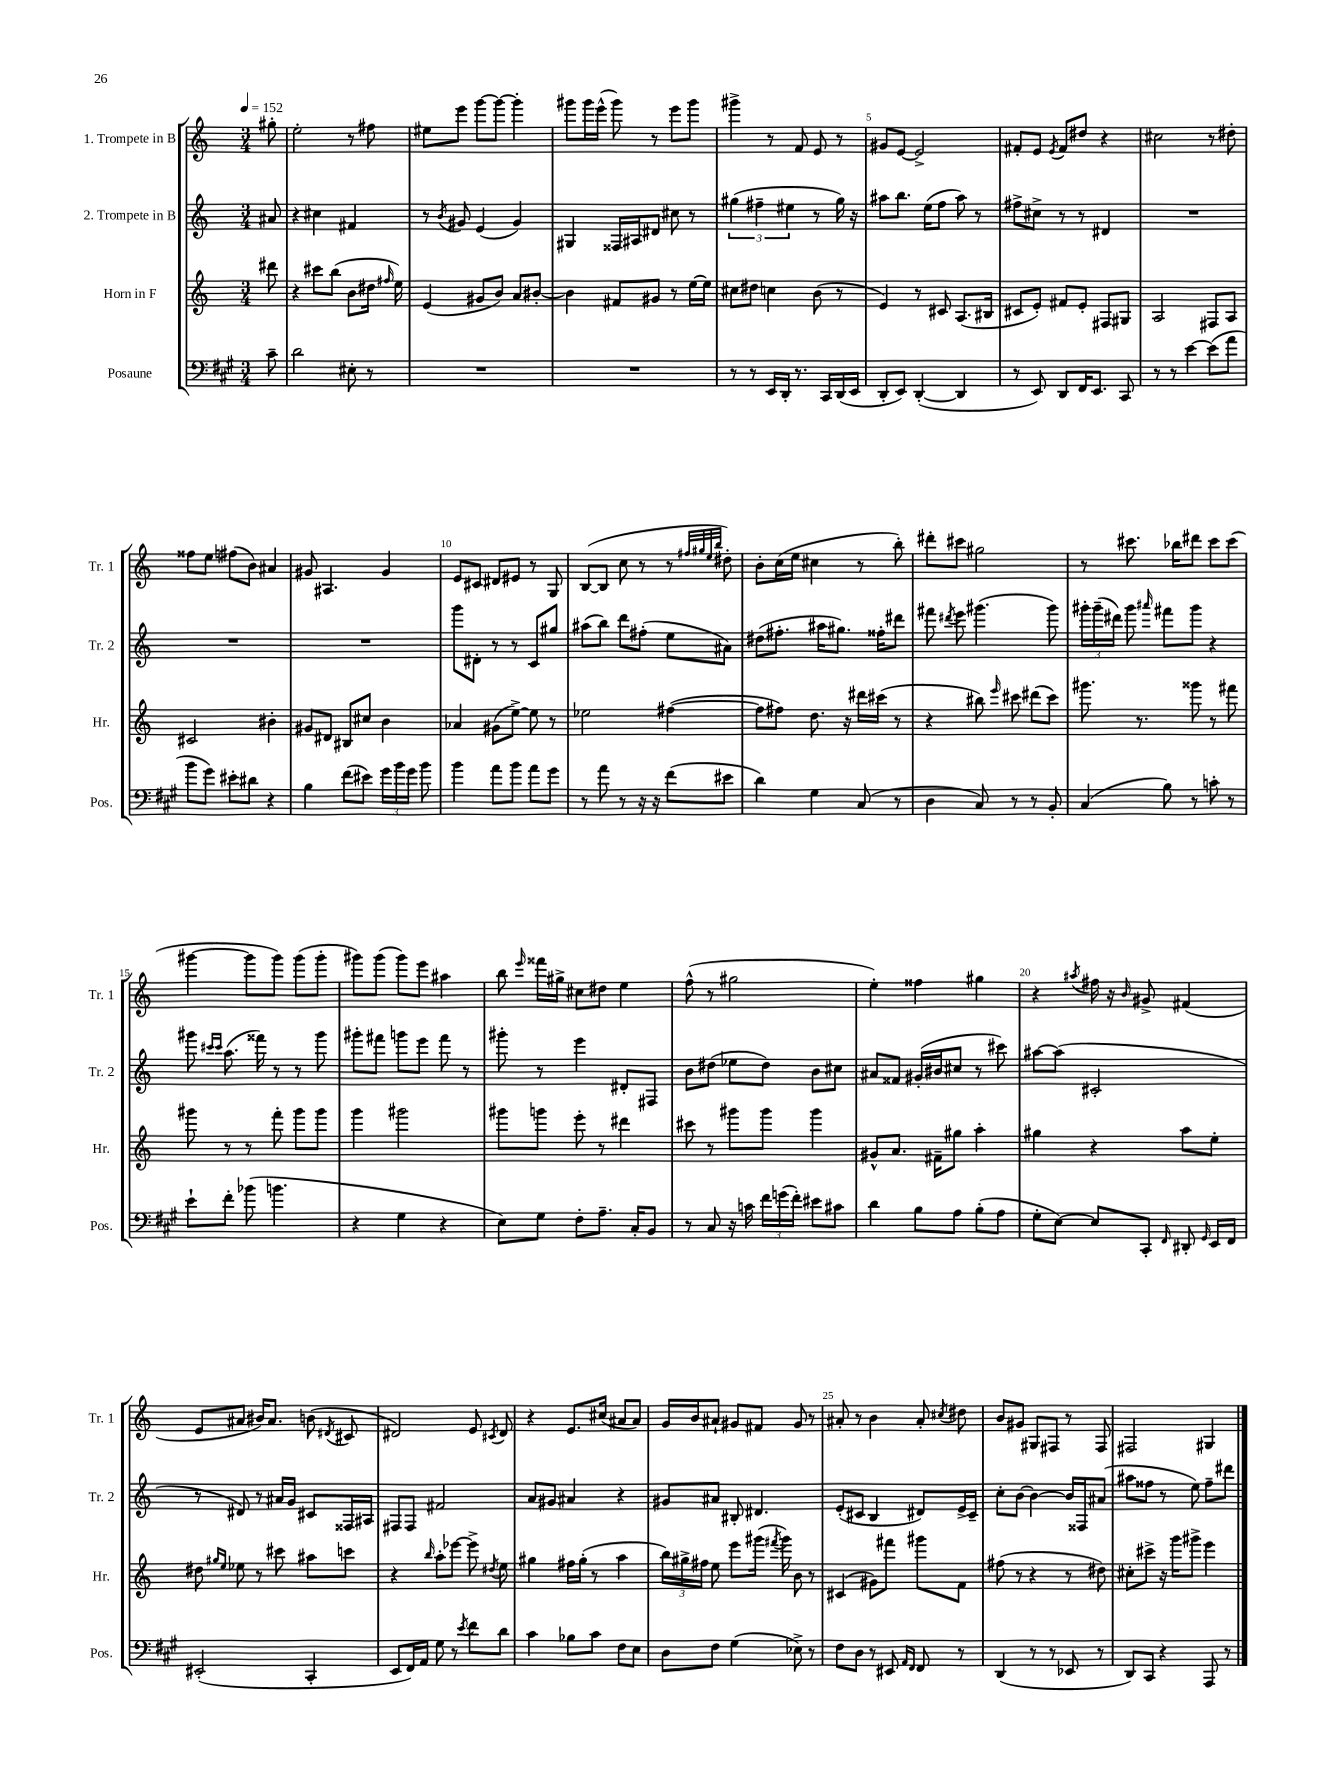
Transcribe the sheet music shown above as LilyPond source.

<<
\new StaffGroup <<
\new Staff = "s0" \with { instrumentName = "1. Trompete in B" shortInstrumentName = "Tr. 1" } {
    \clef treble \key c \major \numericTimeSignature \time 3/4 \partial 8 \tempo 4 = 152
    \autoBeamOff gis''8-. |
    e''2-. r8 fis''8 |
    eis''8[ e'''8] g'''8[~ g'''8]~ g'''4-. |
    gis'''8[ gis'''16 e'''16]-^( gis'''8) r8 e'''8[ gis'''8] |
    gis'''4-> r8 f'8 e'8 r8 |
    gis'8[ e'8]~ e'2-> |
    fis'8[-. e'8] \acciaccatura { e'8 } fis'8[ dis''8] r4 |
    cis''2 r8 dis''8-. |
    fisis''8[ e''8] fis''8[( b'8]) ais'4 |
    gis'8 ais4. gis'4 |
    e'8[ cis'8] dis'8[ eis'8] r8 g8 |
    b8[~( b8] c''8 r8 r8 \grace { fis''32[ gis''32 e''32 b''32] } dis''8-.) |
    b'8[-. c''16( e''16] cis''4 r8 b''8-.) |
    dis'''8[-. cis'''8] gis''2 |
    r8 cis'''8. bes''16[ dis'''8] cis'''8[ cis'''8]( |
    gis'''4~ gis'''8[ gis'''8]) gis'''8[( gis'''8]-. |
    gis'''8[) gis'''8]( gis'''8[) e'''8] ais''4 |
    b''8 \grace { e'''16 } fisis'''16[ gis''16]-> cis''8[ dis''8] e''4 |
    f''8-^( r8 gis''2 |
    e''4-.) fisis''4 gis''4 |
    r4 \acciaccatura { ais''8 } fis''16 r16 \grace { b'16 } gis'8-> fis'4( |
    e'8[ ais'8] bis'16[) ais'8.] b'8( \acciaccatura { dis'8 } cis'8 |
    dis'2) e'8 \acciaccatura { cis'8 } dis'8 |
    r4 e'8.[ cis''16]( ais'8[ ais'8]) |
    g'16[ b'16 ais'8]-! gis'8[ fis'8] gis'8 r8 |
    ais'8-. r8 b'4 ais'8-. \acciaccatura { cis''8 } dis''8 |
    b'8[ gis'8] gis8[ fis8] r8 fis8 |
    fis2 gis4 \bar "|." |
}
\new Staff = "s1" \with { instrumentName = "2. Trompete in B" shortInstrumentName = "Tr. 2" } {
    \clef treble \key c \major \numericTimeSignature \time 3/4 \partial 8
    \autoBeamOff ais'8 |
    r4 cis''4 fis'4 |
    r8 \acciaccatura { b'8 } gis'8 e'4( gis'4) |
    gis4 fisis16[ ais16 dis'8] cis''8 r8 |
    \tuplet 3/2 { gis''4( fis''4-- eis''4 } r8 gis''16) r16 |
    ais''8[ b''8.] e''16[( f''8] ais''8) r8 |
    fis''8[-> cis''8]-> r8 r8 dis'4 |
    R2. |
    R2. |
    R2. |
    g'''8[ dis'8]-. r8 r8 c'8[ gis''8] |
    ais''8[( b''8]) d'''8[ fis''8]-.( e''8[ ais'8]) |
    dis''8[( fis''8.]-. ais''16[ gis''8.]) fisis''16[-. dis'''8] |
    fis'''8 \acciaccatura { dis'''8 } e'''8 gis'''4.( gis'''8) |
    \tuplet 3/2 { gis'''16[-. gis'''16--( dis'''16]) } gis'''8 \grace { ais'''16 } fis'''8[ gis'''8] r4 |
    gis'''8 \grace { cis'''16[ cis'''16] } a''8.( fisis'''16) r8 r8 gis'''8 |
    gis'''8[-. fis'''8] g'''8[ e'''8] fis'''8 r8 |
    gis'''8-. r8 e'''4 dis'8[-. fis8] |
    b'8[ dis''8]( ees''8[ dis''8]) b'8[ cis''8] |
    ais'8[ fisis'8] gis'16[-.( bis'16 cis''8] r8 cis'''8) |
    ais''8[~ ais''8]( cis'2-. |
    r8 dis'8) r8 ais'16[ g'16] cis'8[ fisis16 ais16] |
    fis8[ fis8] fis'2 |
    a'8[ gis'8] ais'4 r4 |
    gis'8[ ais'8] bis8-. dis'4. |
    e'8[-.( cis'8] b4 dis'8[) e'16-> cis'16]-- |
    c''8[-. b'8]~ b'4~ b'16[ fisis16 ais'8]( |
    ais''8[ fisis''8] r8 e''8) fisis''8[-- dis'''8] \bar "|." |
}
\new Staff = "s2" \with { instrumentName = "Horn in F" shortInstrumentName = "Hr." } {
    \clef treble \key c \major \numericTimeSignature \time 3/4 \partial 8
    \autoBeamOff dis'''8 |
    r4 cis'''8[ b''8]( b'8[ dis''16] \grace { fis''16 } e''16) |
    e'4( gis'8[ b'8]) a'8[ bis'8]~-. |
    bis'4 fis'8[ gis'8] r8 e''16[~ e''16] |
    cis''8[ dis''8] c''4 b'8( r8 |
    e'4) r8 cis'8 a8.[( bis16] |
    cis'8[ e'8]-.) fis'8[ e'8]-. fis8[ gis8] |
    a2 fis8[ a8] |
    cis'2 bis'4-. |
    gis'8[ dis'8] bis8[ cis''8] b'4 |
    aes'4 gis'8[( e''8]~->) e''8 r8 |
    ees''2 fis''4~( |
    fis''8[ fis''8]) d''8. r16 dis'''16[ cis'''16]( r8 |
    r4 bis''8) \grace { e'''16 } cis'''8 dis'''8[( cis'''8]) |
    gis'''8. r8. gisis'''8 r8 fis'''8 |
    gis'''8 r8 r8 f'''8-. gis'''8[ gis'''8] |
    g'''4 gis'''2 |
    gis'''8[ g'''8] e'''8-. r8 dis'''4 |
    cis'''8 r8 gis'''8[ gis'''8] gis'''4 |
    gis'8[-^ a'8.] fis'16[-- gis''8] a''4-. |
    gis''4 r4 a''8[ e''8]-. |
    dis''8 \grace { gis''16[ e''16] } ees''8 r8 cis'''8 ais''8[ c'''8] |
    r4 \grace { b''16 } a''8[-. ees'''8]~ ees'''8-> \acciaccatura { dis''8 } e''8 |
    gis''4 fis''16[ gis''16]-.( r8 a''4 |
    \tuplet 3/2 { b''16[) gis''16-> fis''16] } e''8 e'''8[ gis'''16]( \acciaccatura { fis'''8 } gis'''16) b'8 r8 |
    cis'4( gis'8[) fis'''8] gis'''8[ f'8] |
    fis''8( r8 r4 r8 dis''8) |
    cis''8[-. cis'''8]-> r16 g'''16[ gis'''8]-> e'''4 \bar "|." |
}
\new Staff = "s3" \with { instrumentName = "Posaune" shortInstrumentName = "Pos." } {
    \clef bass \key a \major \numericTimeSignature \time 3/4 \partial 8
    \autoBeamOff cis'8-- |
    d'2 eis8-. r8 |
    R2. |
    R2. |
    r8 r8 e,16[ d,16]-. r8. cis,16[ d,16( e,16] |
    d,8[-. e,8]) d,4~-.( d,4 |
    r8 e,8) d,8[ fis,16 e,8.] cis,8 |
    r8 r8 e'4~ e'8[( a'8] |
    b'8[ gis'8]) eis'8[-. dis'8] r4 |
    b4 fis'8[( eis'8]) \tuplet 3/2 { gis'16[ b'16 gis'16] } b'8 |
    b'4 a'8[ b'8] a'8[ gis'8] |
    r8 a'8 r8 r16 r16 fis'8[( eis'8] |
    d'4) gis4 cis8( r8 |
    d4 cis8) r8 r8 b,8-. |
    cis4( b8) r8 c'8-. r8 |
    e'8[-! fis'8]-. bes'8( b'4. |
    r4 gis4 r4 |
    e8[) gis8] fis8[-. a8.]-- cis16[-. b,8] |
    r8 cis8 r16 c'16 \tuplet 3/2 { fis'16[ g'16( fis'16]-.) } eis'8[ cis'8] |
    d'4 b8[ a8] b8[-.( a8] |
    gis8[-. e8]~) e8[ cis,8]-. \grace { fis,16 } dis,8-. \grace { gis,16 } e,16[ fis,16] |
    eis,2-.( cis,4-. |
    e,8[ fis,16) a,16] gis8 r8 \acciaccatura { e'8 } fis'8[ d'8] |
    cis'4 bes8[ cis'8] fis8[ e8] |
    d8[ fis8] gis4( ees8->) r8 |
    fis8[ d8] r8 eis,8 \grace { a,16[ fis,16] } fis,8 r8 |
    d,4( r8 r8 ees,8 r8 |
    d,8[) cis,8] r4 a,,8 r8 \bar "|." |
}
>>
>>
\layout { \context { \Score \override BarNumber.break-visibility = ##(#f #t #t) barNumberVisibility = #(every-nth-bar-number-visible 5) } }
